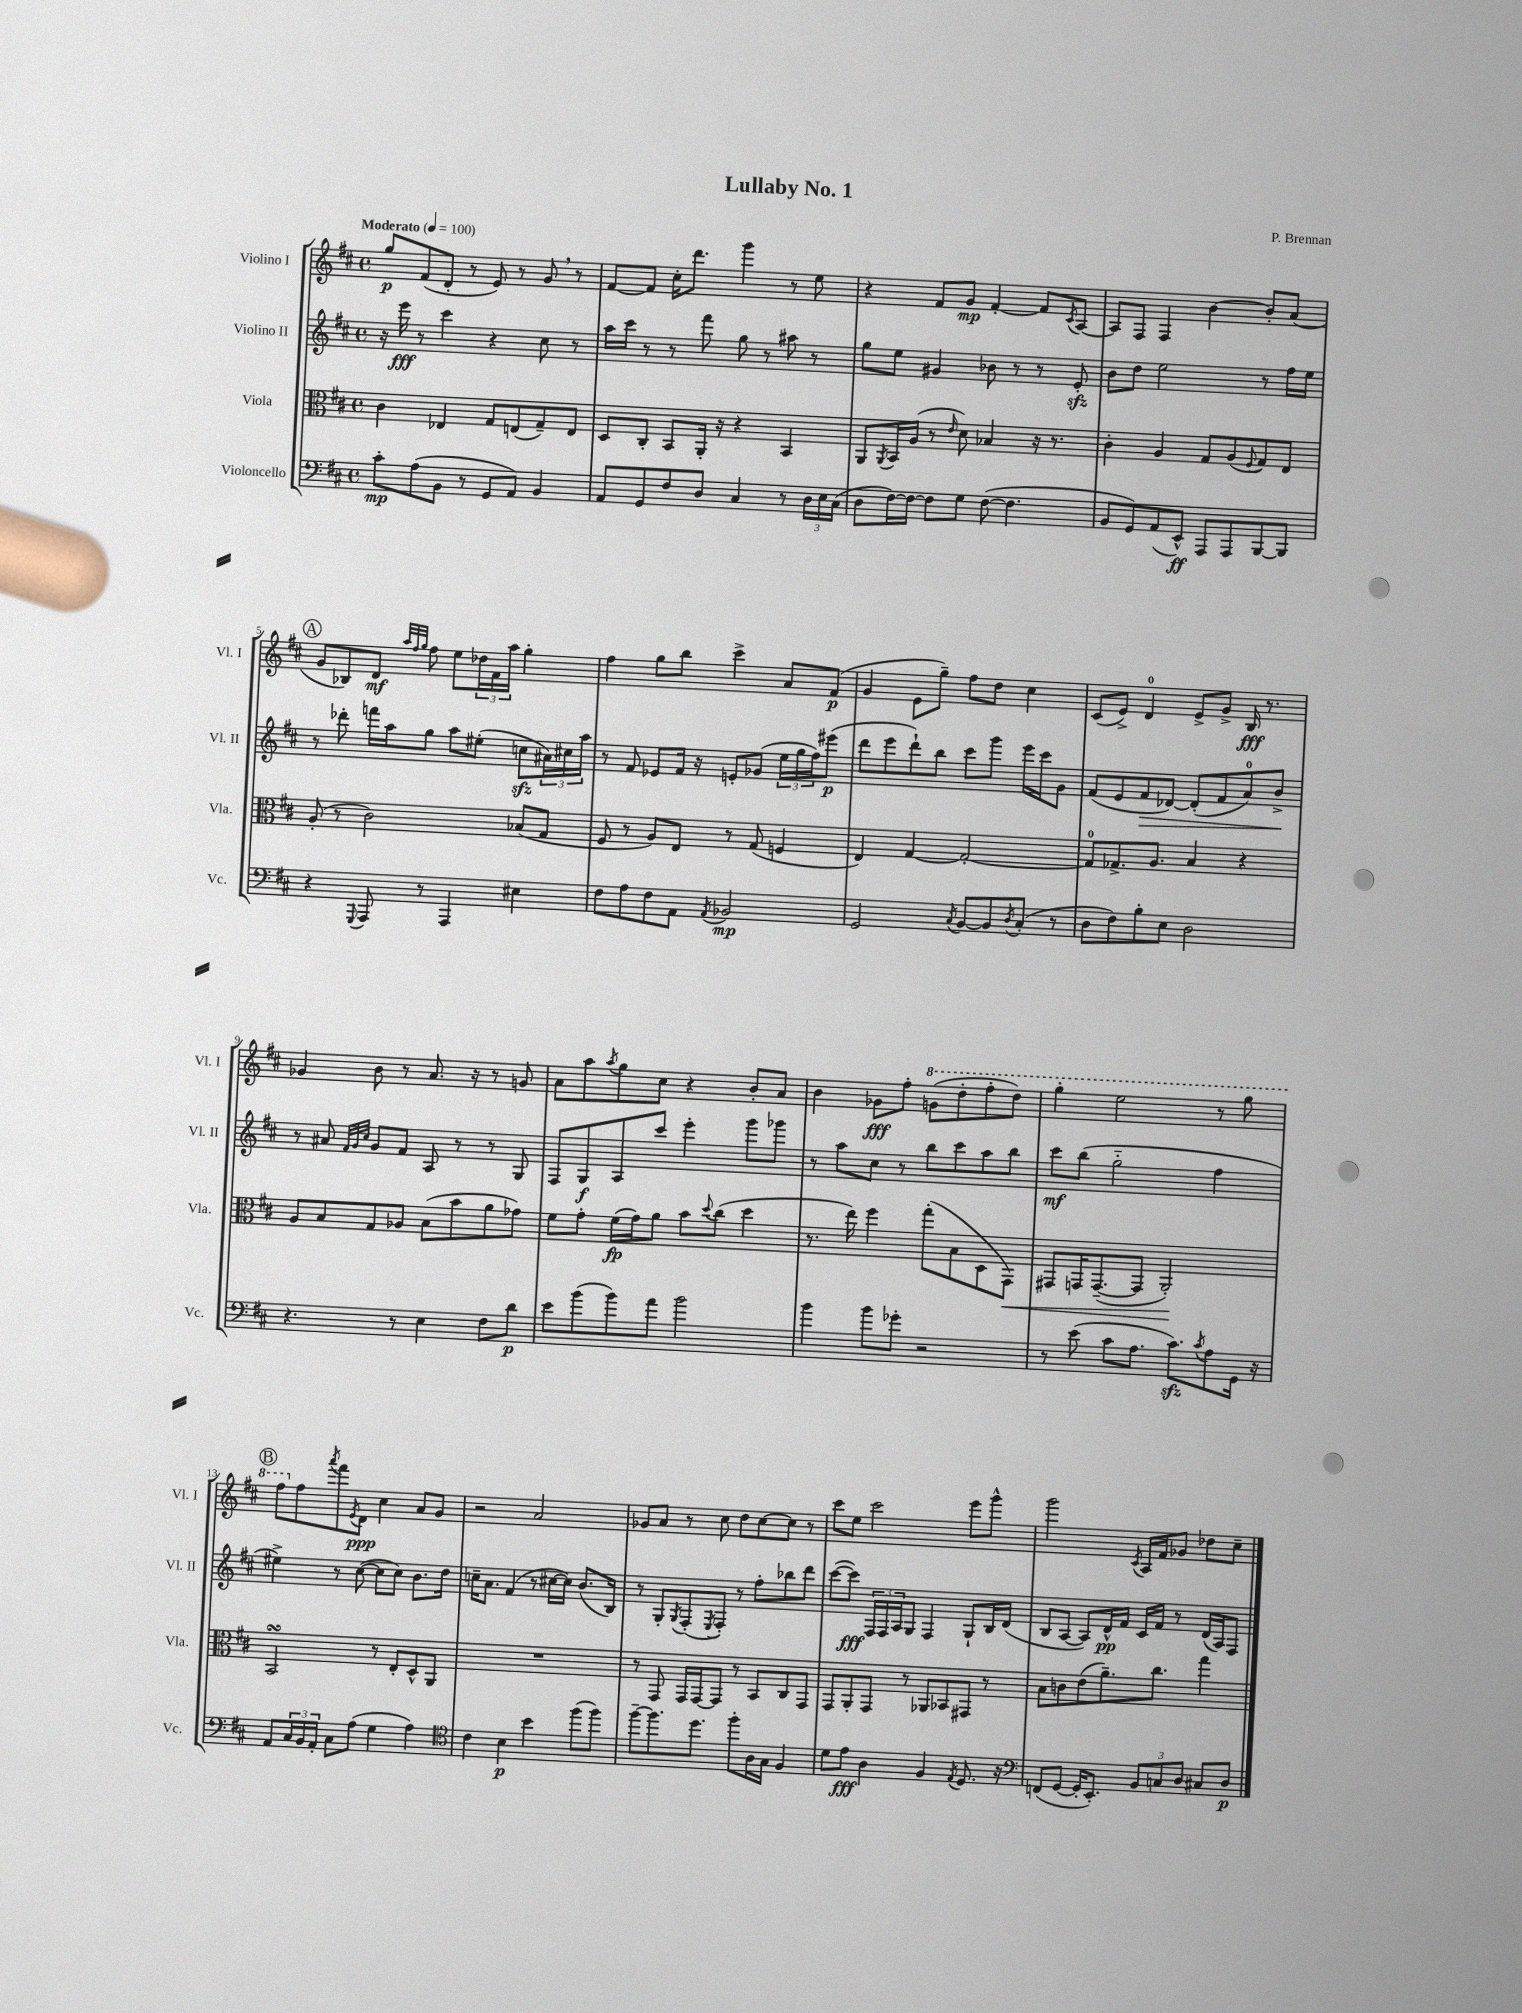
\header { title = "Lullaby No. 1" composer = "P. Brennan" }
<<
\new StaffGroup <<
\new Staff = "s0" \with { instrumentName = "Violino I" shortInstrumentName = "Vl. I" } {
    \clef treble \key d \major \defaultTimeSignature \time 4/4 \tempo "Moderato" 4 = 100
    g''8\p fis'8( d'8-. r8 e'8) r8 g'8 \breathe r8 |
    fis'8~ fis'8 cis''16-. d'''8. g'''4 r8 e''8 |
    r4 fis'8 g'8\mp fis'4~-. fis'8 \acciaccatura { cis'8 } a8~ |
    a8 fis8 fis4 b'4~ b'8-. a'8( |
    \mark \markup { \circle "A" } g'8 bes8) d'8\mf \grace { a''32 fis''32 g''32 } fis''8 e''8 \tuplet 3/2 { des''16 fis'16 a''16 } g''4-. |
    fis''4 g''8 b''8 cis'''4-> a'8 fis'8\p( |
    g'4 e'8 g''8--) fis''8 d''8 cis''4 |
    cis'8( e'8->) d'4-0 e'8-> g'8-> b16\fff r8. |
    ges'4 b'8 r8 a'8. r16 r8 g'8 |
    a'8 a''8 \acciaccatura { a''8 } g''8 cis''8 r4 b'8-. a'8 |
    b'4 ges'8\fff fis''8-. \ottava #1 g''!8( d'''8-. fis'''8-. d'''8) |
    g'''4-. e'''2 r8 g'''8 |
    \mark \markup { \circle "B" } fis'''8 \ottava #0 fis''8 \acciaccatura { a'''8 } fis'''8 \acciaccatura { e'8 } d'8\ppp cis''4 a'8 g'8 |
    r2 a'2 |
    ges'8 a'8 r8 cis''8 d''8 cis''8~ cis''8 r8 |
    cis'''8 e''8 cis'''2 e'''8 g'''8-^ |
    g'''2 \acciaccatura { cis'8 } a16 fis'16 ges'8 des''8 cis''8-- \bar "|." |
}
\new Staff = "s1" \with { instrumentName = "Violino II" shortInstrumentName = "Vl. II" } {
    \clef treble \key d \major \defaultTimeSignature \time 4/4
    r16 e'''16\fff r8 cis'''4 r4 cis''8 r8 |
    a''16 cis'''16 r8 r8 fis'''8 g''8 r8 ais''8 r8 |
    g''8 e''8 gis'4 bes'8 r8 r8 e'8-.\sfz |
    b'8 d''8 e''2 r8 fis''16 e''16 |
    \mark \markup { \circle "A" } r8 des'''8-. f'''16 a''16 g''8 a''8 eis''8-.( c''8\sfz \tuplet 3/2 { ais'16) cis''16 a''16 } |
    r8 fis'8 ees'8 fis'16 r16 e'8-. ges'8( \tuplet 3/2 { e''16 g''16 fis''16) } eis'''8\p( |
    d'''8 e'''8 d'''8-!) b''8 cis'''8 g'''8 e'''16 cis'''16 g'8 |
    fis'8( e'8 fis'8\> des'8~) des'8-.( fis'8 a'8-0) b'8->\! |
    r8 ais'8 \grace { fis'32 g'32 cis''32 } g'8 fis'8 a8 r8 r8 g8 |
    fis8 g8\f a8 cis'''8 e'''4-. g'''8 ges'''8 |
    r8 a''8 cis''8 r8 b''8 cis'''8 a''8 b''8 |
    cis'''8\mf b''8( g''2-_ fis''4 |
    \mark \markup { \circle "B" } eis''4->) r8 cis''8~( cis''8 cis''8) b'8. d''16 |
    c''16-- a'8. fis'4( r8 cis''16~ cis''16) b'8.( b16) |
    r8 g8-. \acciaccatura { g8 } fis8-.( \acciaccatura { e8 } fis8-.) r8 fis''8-. bes''8 d'''8 |
    cis'''8~( cis'''8\fff) \tuplet 3/2 { fis16 fis16 a16 } g8 fis4 g8-! b16 d'16( |
    b8 a8~ a8) d'16-^\pp fis'16 cis'16 fis'16 r8 d'16( a16) fis8 \bar "|." |
}
\new Staff = "s2" \with { instrumentName = "Viola" shortInstrumentName = "Vla." } {
    \clef alto \key d \major \defaultTimeSignature \time 4/4
    cis'4 ees4 g8 e8( g8--) e8 |
    d8 cis8-. b,8 a,16-. r16 r4 b,4 |
    a,8 \acciaccatura { a,8 } b,16 a16( r8 \grace { e'16 } d'8) bes4 r16 r8. |
    cis'4-. a4 g8 a8( \appoggiatura { fis8 } g8) e8 |
    \mark \markup { \circle "A" } a8-.( r8 cis'2) bes8( g8 |
    fis8 r8 a8) e8 r8 g8( f4 |
    e4) g4~ g2~-. |
    g8-0 ges8.-> a8. b4 r4 |
    a8 b8 g8 aes8 b8( b'8 a'8 ges'8) |
    fis'8 g'8-. fis'16\fp( g'16) a'8 b'8 \appoggiatura { d''8 } cis''8( d''4 |
    r8. e''16) fis''4 g''8-.( b8 d8 g,8\<) |
    gis,8 g,16 g,8.~--( g,8 a,2-.\!) |
    \mark \markup { \circle "B" } b,2\turn r8 e8-. d8-^ a,8 |
    R1 |
    r8 g,8 g,16 g,16~ g,8 r8 b,8 cis8 g,8 |
    g,8 a,8-. g,8 r8 aes,8 bes,8 gis,8 r8 |
    b8 c'8 e'8( a'8.--) cis''8. g''4 \bar "|." |
}
\new Staff = "s3" \with { instrumentName = "Violoncello" shortInstrumentName = "Vc." } {
    \clef bass \key d \major \defaultTimeSignature \time 4/4
    cis'8-.\mp a8( b,8 r8 g,8 a,8) b,4 |
    a,8 g,8 fis8 d8 cis4 r8 \tuplet 3/2 { d16 e16 cis16( } |
    d8 fis16~) fis16~ fis8 g8 fis8~( fis4. |
    b,8 g,8) a,8( e,8-^\ff) a,,8 a,,8 b,,8~ b,,8 |
    \mark \markup { \circle "A" } r4 \appoggiatura { g,,8 } a,,8 r8 a,,4 eis4 |
    fis8 a8 fis8 a,8 \acciaccatura { a,8 } bes,2\mp |
    g,2 \acciaccatura { cis8 } b,8~ b,8 \acciaccatura { d8 } cis8-.( r8 |
    d8 fis8) b8-. e8 d2 |
    r4. r8 e4 fis8 d'8\p |
    e'8 b'8( b'8) a'8 b'2 |
    b'4 b'8 ges'8-. r2 |
    r8 e'8( cis'8 a8. cis'8.\sfz) \acciaccatura { cis'8 } a8 g,16 r16 |
    \mark \markup { \circle "B" } a,8 \tuplet 3/2 { cis16 b,16 a,16-. } cis8 a8( g4 a4) |
    \clef tenor cis'4 b4\p b'4 fis''8( fis''8) |
    fis''8~-- fis''8. d''8. fis''8-. a16 g16 fis4 |
    d'8 e'8\fff a4 fis4 \acciaccatura { e8 } d8. r16 |
    \clef bass f,8( g,8~ g,16-. e,8.-.) \tuplet 3/2 { b,8 c8 d8 } cis8 d8\p \bar "|." |
}
>>
>>
